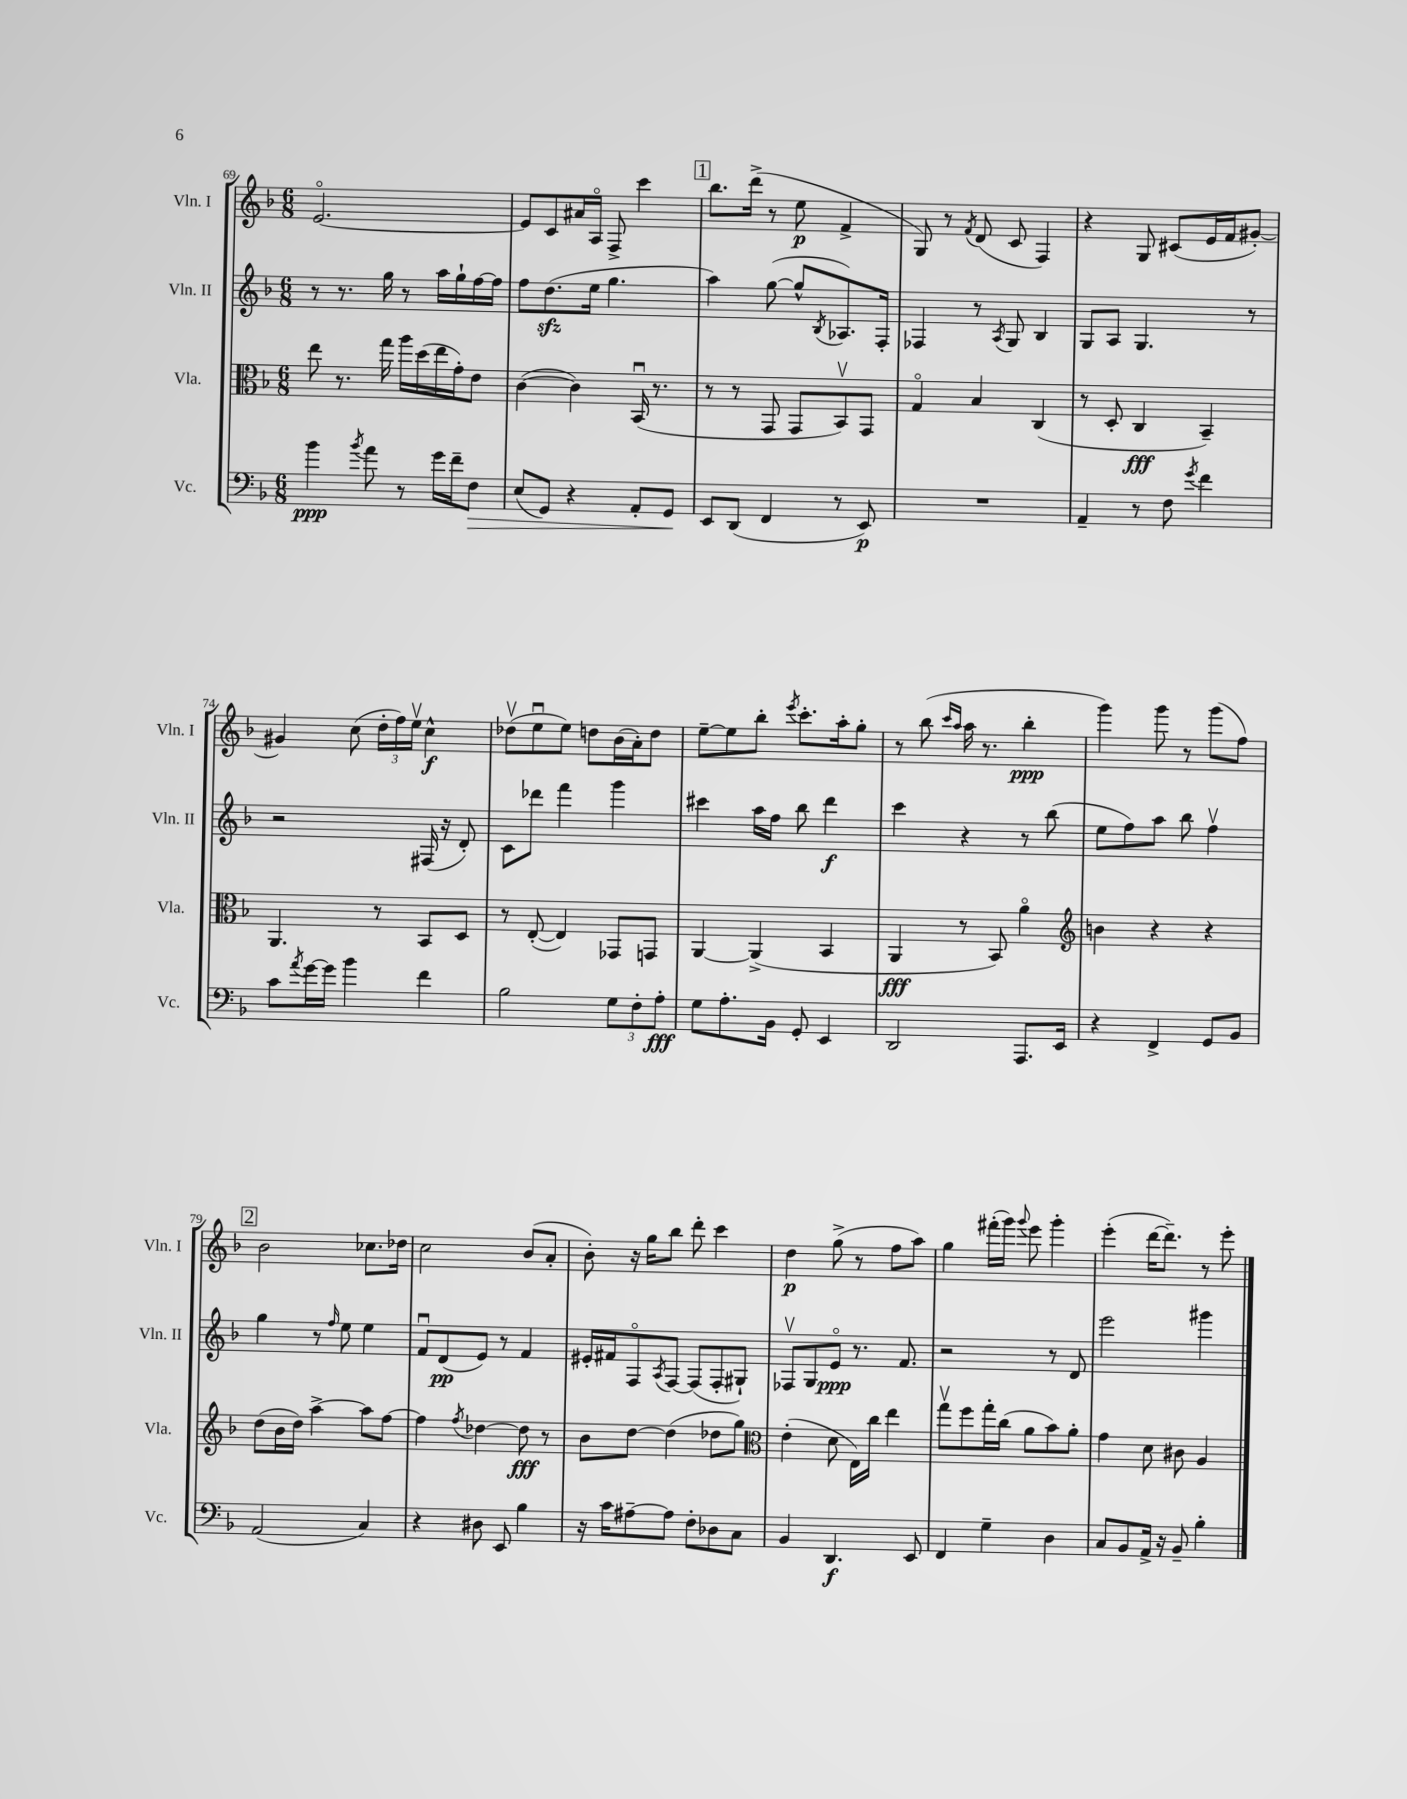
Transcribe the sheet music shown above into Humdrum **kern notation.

**kern	**kern	**kern	**kern
*staff4	*staff3	*staff2	*staff1
*clefF4	*clefC3	*clefG2	*clefG2
*k[b-]	*k[b-]	*k[b-]	*k[b-]
*M6/8	*M6/8	*M6/8	*M6/8
4b-	8ee	8r	[2.eo
.	8.r	8.r	.
8qb-	.	.	.
8a	.	.	.
.	16gg	16gg	.
8r	16aa	8r	.
.	(16dd	.	.
16g	16ee	16aa	.
16f~	16g')	16gg`	.
8F	8e	[16ff	.
.	.	16ff]	.
=	=	=	=
(8E	([4c	8ff	8e]
8GG)	.	(8.dd	8c
4r	4c])	.	16a#
.	.	16ee	16Ao
.	.	4.gg	8F^
8AA'	(16BB-u	.	4ccc
.	8.r	.	.
8GG	.	.	.
=	=	=	=
8EE	8r	4aa)	8.bb-
(8DD	8r	.	.
.	.	.	(16ddd^
4FF	8GG	([8gg	8r
.	8GG	8gg^^]	8ee
.	.	8qB-	.
8r	8BB-v)	8.A-)	4f^
8EE)	8GG	.	.
.	.	16F'	.
=	=	=	=
2.r	4Go	4F-	8G)
.	.	.	8r
.	.	.	8qf
.	4B-	8r	(8d
.	.	8qA	.
.	.	8G	8c
.	(4C	4B-	4F)
=	=	=	=
4AA~	8r	8G	4r
.	8D'	8A	.
8r	4C	4.G	8G
8F	.	.	(8c#
8qg	.	.	.
4f	4BB-~)	.	16e
.	.	.	16f
.	.	8r	[8g#')
=	=	=	=
8c	4.AA	2r	4g#]
8qa	.	.	.
[16g	.	.	.
16g]	.	.	.
4b-	.	.	(8cc
.	8r	.	24dd'
.	.	.	24ff)
.	.	.	24eev
4f	8BB-	(16F#	4cc^^
.	.	16r	.
.	8D	8d')	.
=	=	=	=
2B-	8r	8c	(8dd-v
.	([8E'	8ddd-	8eeu
.	4E])	4fff	8ee)
.	.	.	8dd
12G	8GG-	4ggg	(16b-
.	.	.	16a')
12F'	.	.	.
.	8GG	.	8dd
12A'	.	.	.
=	=	=	=
8G	[4AA	4ccc#	[8ee~
8.A'	.	.	8ee]
.	(4AA^]	16aa	8bb-'
16BB-	.	16ff	.
.	.	.	8qeee
8GG'	.	8bb-	8.ccc'
4EE	4BB-	4ddd	.
.	.	.	16aa'
.	.	.	8gg'
=	=	=	=
2DD	4AA	4ccc	8r
.	.	.	(8bb-
.	.	.	16qqccc
.	.	.	16qqaa
.	8r	4r	16aa
.	.	.	8.r
.	8BB-)	.	.
8.AAA	4ao	8r	4bb-'
.	.	(8bb-	.
16EE	.	.	.
=	=	=	=
*	*clefG2	*	*
4r	4b	8ee	4ggg)
.	.	8ff)	.
4FF^	4r	8aa	8ggg
.	.	8bb-	8r
8GG	4r	4ffv	(8ggg
8BB-	.	.	8ff)
=	=	=	=
(2AA	(8dd	4gg	2b-
.	16b-	.	.
.	16dd)	.	.
.	[4aa^	8r	.
.	.	16qqff	.
.	.	8ee	.
4C)	8aa]	4ee	8.cc-
.	[8ff	.	.
.	.	.	16dd-
=	=	=	=
4r	4ff]	8fu	2cc
.	.	(8d	.
.	8qff	.	.
8D#	[4dd-	8e)	.
8EE	.	8r	.
4B-	8dd-]	4f	(8b-
.	8r	.	8a'
=	=	=	=
16r	8b-	16e#'	8b-')
16c	.	16f#	.
[8A#~	[8dd	8Fo	16r
.	.	.	16gg
.	.	8qA	.
8A#]	(4dd]	[8F	8bb-
8F'	.	(8F]	8ddd'
8D-	8dd-	8F'	4ccc
8C	8gg)	8G#`)	.
=	=	=	=
*	*clefC3	*	*
4BB-	(4e'	8F-v	4dd
.	.	8G	.
4.DD	8d	8eo	(8gg^
.	16E)	8.r	8r
.	16cc	.	.
.	4ee	.	8ff
.	.	8.f	.
8EE	.	.	8aa)
=	=	=	=
4FF	8ggv	2r	4gg
.	8ff	.	.
4G~	16gg'	.	(16fff#'
.	(16cc	.	16ggg)
.	.	.	8qqggg
.	8a	.	8eee
4D	8b-)	8r	4ggg'
.	8a'	8d	.
=	=	=	=
8C	4g	2eee	(4eee'
8BB-	.	.	.
16AA^	8d	.	[16ddd
16r	.	.	8.ddd~])
8BB-~	8c#	.	.
4B-'	4A	4ggg#	8r
.	.	.	8eee'
==	==	==	==
*-	*-	*-	*-
